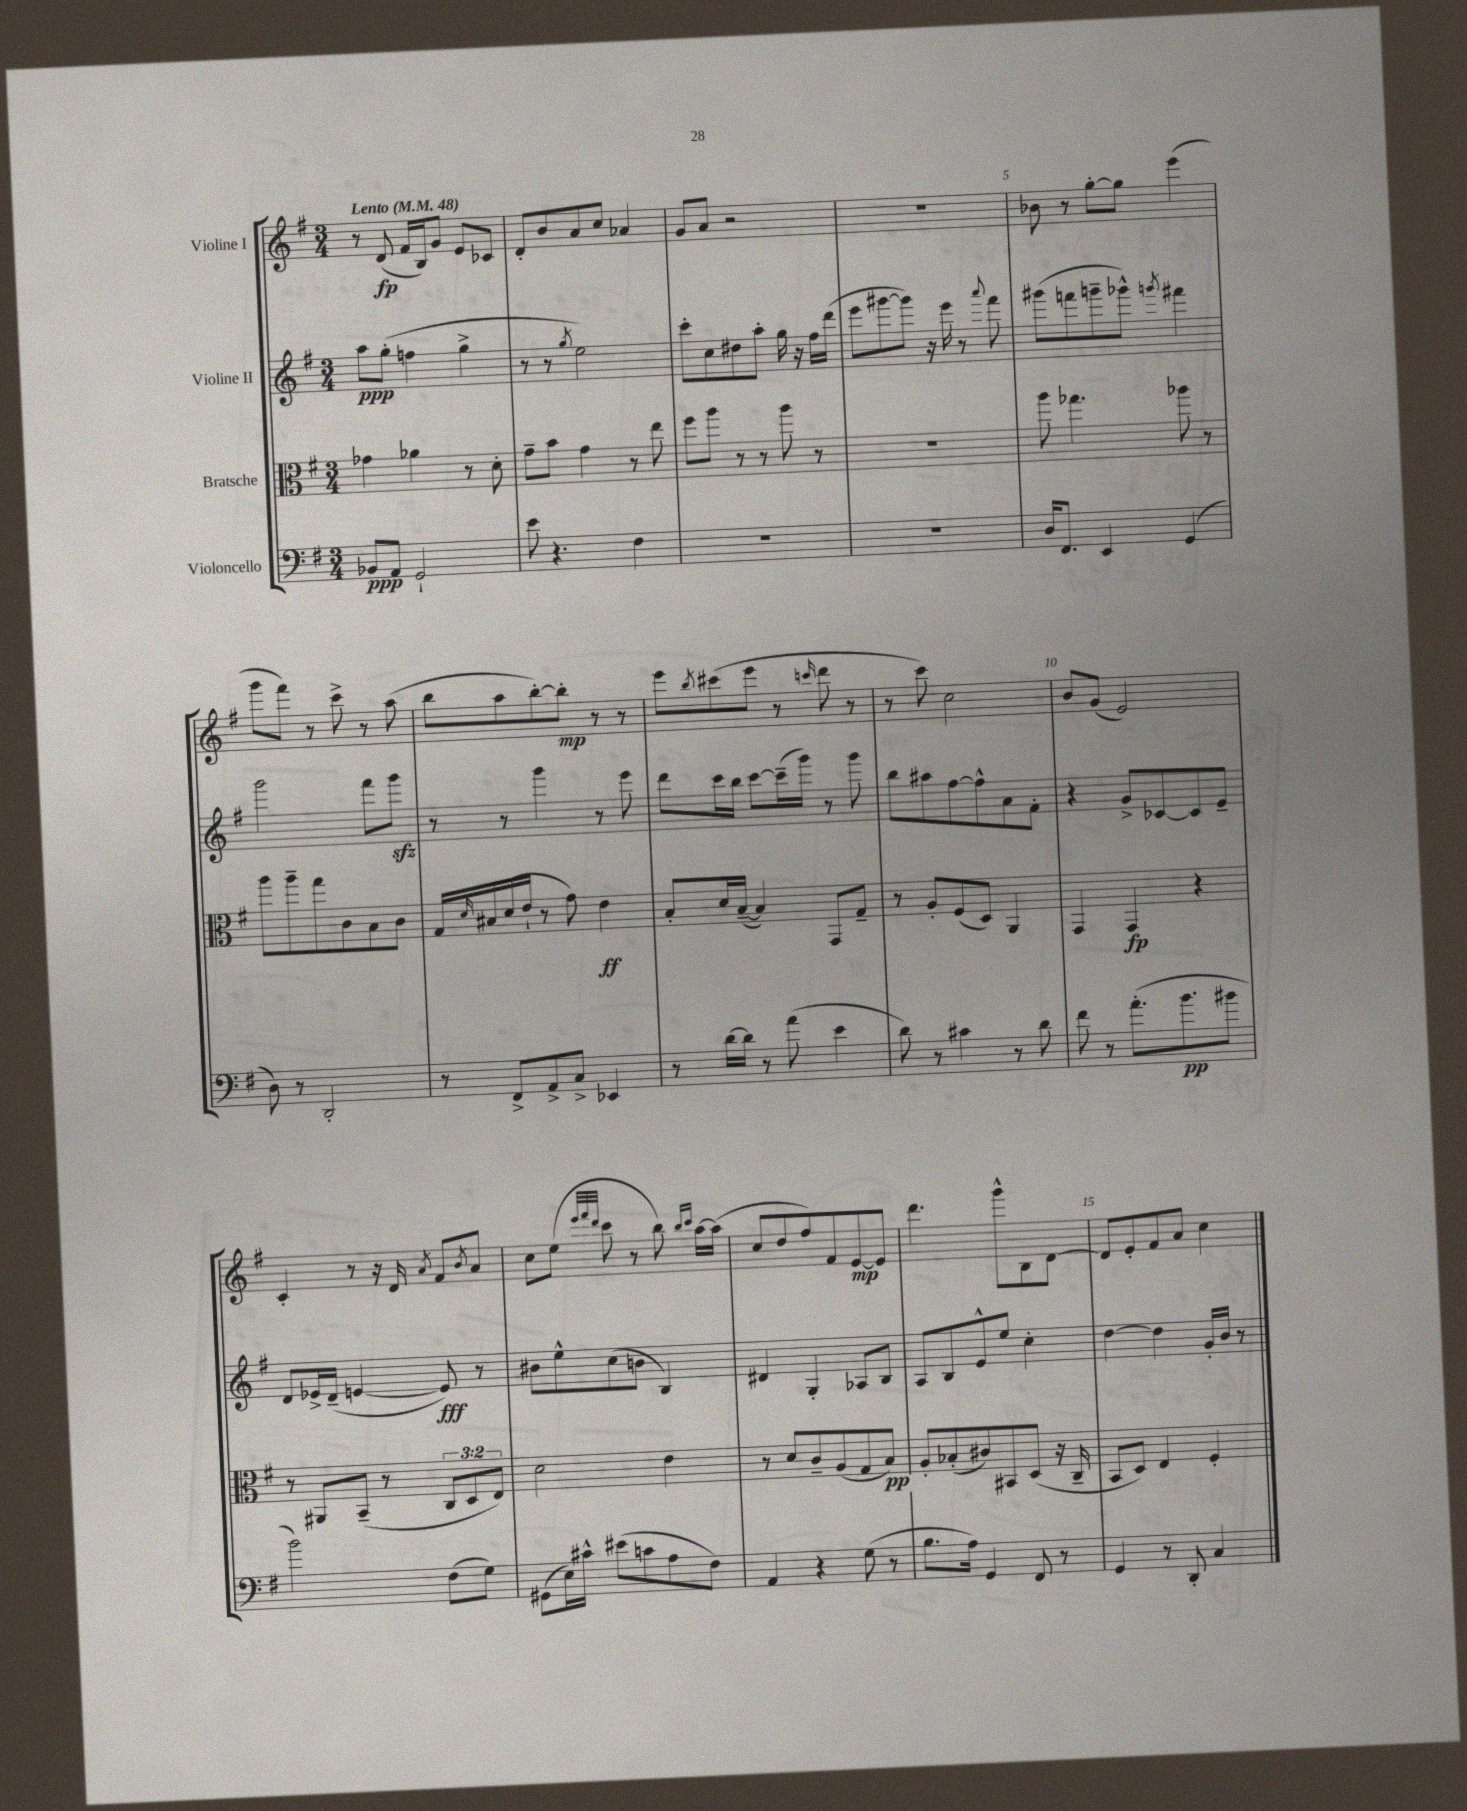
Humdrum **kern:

**kern	**dynam	**kern	**dynam	**kern	**dynam	**kern	**dynam
*part4	*part4	*part3	*part3	*part2	*part2	*part1	*part1
*staff4	*staff4	*staff3	*staff3	*staff2	*staff2	*staff1	*staff1
*I"Violoncello	*	*I"Bratsche	*	*I"Violine II	*	*I"Violine I	*
*clefF4	*	*clefC3	*	*clefG2	*	*clefG2	*
*k[f#]	*	*k[f#]	*	*k[f#]	*	*k[f#]	*
*M3/4	*	*M3/4	*	*M3/4	*	*M3/4	*
*MM48	*	*MM48	*	*MM48	*	*MM48	*
=1	=1	=1	=1	=1	=1	=1	=1
!	!	!	!	!	!	!LO:TX:a:B:t=Lento	!
8BB-X/L	ppp	4g-X\	.	8aa\L	ppp	8r	.
8AA/J	.	.	.	(8gg'\J	.	(8d/	fp
2GG`/	.	4a-X\	.	4ffn\	.	16f#/LL	.
.	.	.	.	.	.	16B/J)	.
.	.	.	.	.	.	8g/J	.
.	.	8r	.	4gg^\	.	8e/L	.
.	.	8d'\	.	.	.	8c-X/J	.
=2	=2	=2	=2	=2	=2	=2	=2
8e\	.	8g~\L	.	8r	.	8d'/L	.
4.r	.	8b\J	.	8r	.	8b/	.
.	.	.	.	8qgg/	.	.	.
.	.	4g\	.	2ee\)	.	8a/	.
.	.	.	.	.	.	8cc/J	.
4F#\	.	8r	.	.	.	4a-X/	.
.	.	8ee\	.	.	.	.	.
=3	=3	=3	=3	=3	=3	=3	=3
2.r	.	8ff#\L	.	8ccc'\L	.	8g/L	.
.	.	8aa\J	.	8cc\	.	8a/J	.
.	.	8r	.	8dd#X\	.	2r	.
.	.	8r	.	8aa'\J	.	.	.
.	.	8aa\	.	16gg\	.	.	.
.	.	.	.	16r	.	.	.
.	.	8r	.	16ff#\LL	.	.	.
.	.	.	.	(16ddd\JJ	.	.	.
=4	=4	=4	=4	=4	=4	=4	=4
2.r	.	2.r	.	8eee\L	.	2.r	.
.	.	.	.	[8ggg#X\	.	.	.
.	.	.	.	8ggg#\J])	.	.	.
.	.	.	.	16r	.	.	.
.	.	.	.	16eee\	.	.	.
.	.	.	.	8r	.	.	.
.	.	.	.	8qqaaa/	.	.	.
.	.	.	.	8fff#\	.	.	.
=5	=5	=5	=5	=5	=5	=5	=5
16D/KL	.	8aa\	.	(8ggg#X\L	.	8b-X\	.
8.FF#/J	.	.	.	.	.	.	.
.	.	4.gg-X\	.	8fffn\	.	8r	.
4EE/	.	.	.	8gggn~\	.	[8gg'\L	.
.	.	.	.	8ggg-X^^\J)	.	8gg\J]	.
.	.	.	.	8qgggn/	.	.	.
(4GG/	.	8aa-X\	.	4fff#X\	.	(4eee\	.
.	.	8r	.	.	.	.	.
!!LO:LB:g=z
=6	=6	=6	=6	=6	=6	=6	=6
8D\)	.	8aa\L	.	2ggg\	.	8ggg\L	.
8r	.	8aa~\	.	.	.	8fff#\J)	.
2DD'/	.	8gg\	.	.	.	8r	.
.	.	8c\	.	.	.	8ccc^\	.
.	.	8B\	.	8fff#\L	.	8r	.
.	.	8c\J	.	8gggzz\J	.	(8aa\	.
=7	=7	=7	=7	=7	=7	=7	=7
8r	.	16G/LL	.	8r	.	8bb\L	.
.	.	16qqd/	.	.	.	.	.
.	.	16B#X/	.	.	.	.	.
8FF#^/L	.	(16d/	.	8r	.	8aa\	.
.	.	16e`/JJ	.	.	.	.	.
8AA^/	.	8r	.	4ggg\	.	[8bb'\)	.
8C^/J	.	8g\)	.	.	.	8bb'\J]	mp
4EE-X/	.	4e\	ff	8r	.	8r	.
.	.	.	.	8eee\	.	8r	.
=8	=8	=8	=8	=8	=8	=8	=8
8r	.	8B'/L	.	8ddd\L	.	8eee\L	.
.	.	.	.	.	.	8qbb/	.
[16d\LL	.	16d/L	.	16ccc\L	.	(8ccc#X\	.
16d\JJ]	.	([16B~/JJ	.	16bb\JJ	.	.	.
8r	.	4B/])	.	[8ccc\L	.	8eee\J	.
(8a\	.	.	.	(16ccc~\L]	.	8r	.
.	.	.	.	16ggg\JJ)	.	.	.
.	.	.	.	.	.	16qqcccn/	.
4e\	.	8GG/L	.	8r	.	8ddd\	.
.	.	8G~/J	.	8ggg\	.	8r	.
=9	=9	=9	=9	=9	=9	=9	=9
8d\)	.	8r	.	8bb\L	.	8r	.
8r	.	8A'/L	.	8aa#X\	.	8ccc\)	.
4c#X\	.	(8F#/	.	[8ff#\	.	2cc\	.
.	.	8D/J)	.	8ff#^^\]	.	.	.
8r	.	4AA/	.	8a\	.	.	.
8d\	.	.	.	8f#'\J	.	.	.
=10	=10	=10	=10	=10	=10	=10	=10
8f#\	.	4GG/	.	4r	.	8b/L	.
8r	.	.	.	.	.	(8g/J	.
(8.a'\L	.	4GG/	fp	8g^/L	.	2e/)	.
.	.	.	.	[8c-X/	.	.	.
8.b\	pp	.	.	.	.	.	.
.	.	4r	.	8c-/]	.	.	.
8b#X\J	.	.	.	8e~/J	.	.	.
!!LO:LB:g=z
=11	=11	=11	=11	=11	=11	=11	=11
2b\)	.	8r	.	8d/L	.	4c'/	.
.	.	8AA#X/L	.	16e-X^/L	.	.	.
.	.	.	.	(16d~/JJ	.	.	.
.	.	(8BB~/J	.	[4en/	.	8r	.
.	.	8r	.	.	.	16r	.
.	.	.	.	.	.	16d/	.
.	.	.	.	.	.	8qa/	.
(8F#\L	.	12C/L	.	8e/])	fff	8f#/L	.
.	.	12D/	.	.	.	.	.
.	.	.	.	.	.	8qb/	.
8G\J)	.	.	.	8r	.	8a/J	.
.	.	12E/J)	.	.	.	.	.
=12	=12	=12	=12	=12	=12	=12	=12
(8GG#X\L	.	2d\	.	8b#X\L	.	8cc\L	.
16E\L)	.	.	.	8ee^^\	.	(8ee\J	.
16c#X^^\JJ	.	.	.	.	.	.	.
.	.	.	.	.	.	32qqeee/LLL	.
.	.	.	.	.	.	32qqfff#/	.
.	.	.	.	.	.	32qqddd/JJJ	.
(8e#X\L	.	.	.	(8cc\	.	8ccc\	.
8cn\	.	.	.	8bn\J	.	8r	.
8A\	.	4e\	.	4B/)	.	8bb\)	.
.	.	.	.	.	.	16qqbb/LL	.
.	.	.	.	.	.	16qqccc/JJ	.
8F#\J)	.	.	.	.	.	[16aa\LL	.
.	.	.	.	.	.	(16aa\JJ]	.
=13	=13	=13	=13	=13	=13	=13	=13
4AA/	.	8r	.	4d#X/	.	8cc/L	.
.	.	8d/L	.	.	.	8dd/	.
4r	.	8c~/	.	4G'/	.	8ff#/)	.
.	.	(8A/	.	.	.	8f#/	.
(8G\	.	8G/	.	8A-X/L	.	[8e/	mp
8r	.	8B/J)	pp	8B/J	.	8e/J]	.
=14	=14	=14	=14	=14	=14	=14	=14
8.B\L	.	8A'/L	.	8A/L	.	4.ddd\	.
.	.	(8B-X'/	.	8B/	.	.	.
16A\Jk)	.	.	.	.	.	.	.
4GG/	.	8c#X/)	.	8e^^/	.	.	.
.	.	8BB#X/	.	8ee/J	.	8ggg^^\L	.
8FF#/	.	(8D/J	.	4cc'\	.	8B\	.
8r	.	16r	.	.	.	[8d\J	.
.	.	16C~/	.	.	.	.	.
=15	=15	=15	=15	=15	=15	=15	=15
4GG/	.	8BB/L	.	[4dd\	.	8d/L]	.
.	.	8D/J)	.	.	.	8e'/	.
8r	.	4E/	.	4dd\]	.	8f#/	.
8DD'/	.	.	.	.	.	8a/J	.
4C/	.	4F#'/	.	16g'/LL	.	4cc\	.
.	.	.	.	16b/JJ	.	.	.
.	.	.	.	8r	.	.	.
==	==	==	==	==	==	==	==
*-	*-	*-	*-	*-	*-	*-	*-
